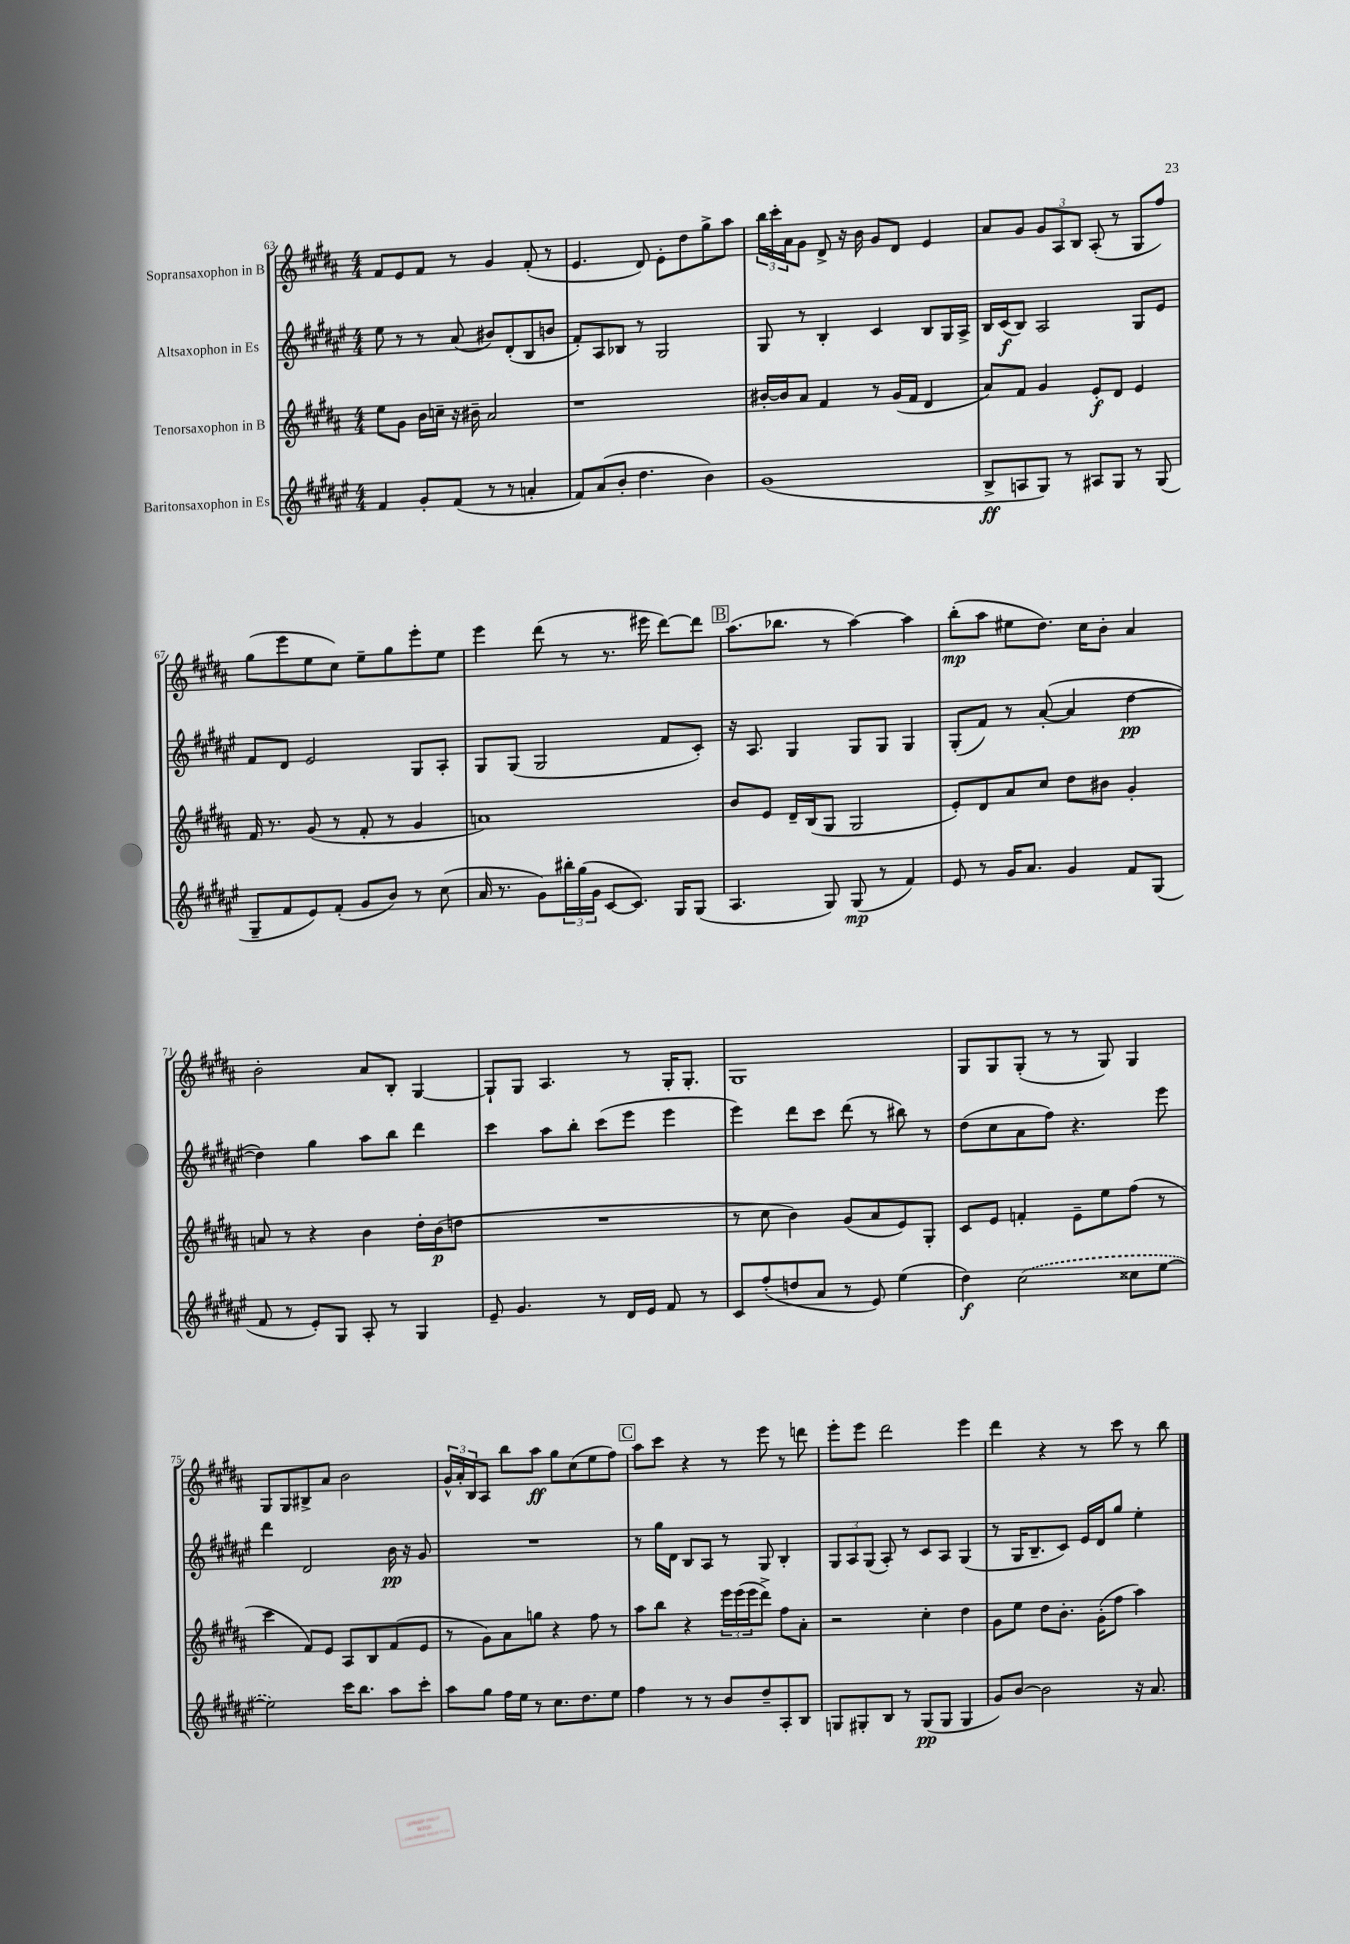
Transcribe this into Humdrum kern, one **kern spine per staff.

**kern	**dynam	**kern	**dynam	**kern	**dynam	**kern	**dynam
*part4	*part4	*part3	*part3	*part2	*part2	*part1	*part1
*staff4	*staff4	*staff3	*staff3	*staff2	*staff2	*staff1	*staff1
*I"Baritonsaxophon in Es	*	*I"Tenorsaxophon in B	*	*I"Altsaxophon in Es	*	*I"Sopransaxophon in B	*
*clefG2	*	*clefG2	*	*clefG2	*	*clefG2	*
*k[f#c#g#d#a#e#]	*	*k[f#c#g#d#a#]	*	*k[f#c#g#d#a#e#]	*	*k[f#c#g#d#a#]	*
*M4/4	*	*M4/4	*	*M4/4	*	*M4/4	*
=63	=63	=63	=63	=63	=63	=63	=63
4f#/	.	8ee\L	.	8ee#\	.	8f#/L	.
.	.	8g#\J	.	8r	.	8e/	.
8g#'/L	.	16b\LL	.	8r	.	8f#/J	.
.	.	16ccn~\JJ	.	.	.	.	.
(8f#/J	.	16r	.	(8a#/	.	8r	.
.	.	16b#X~\	.	.	.	.	.
8r	.	2a#/	.	8b#X/L)	.	4g#/	.
8r	.	.	.	(8d#'/	.	.	.
4an'/	.	.	.	8B/	.	(8f#'/	.
.	.	.	.	8bn/J	.	8r	.
=64	=64	=64	=64	=64	=64	=64	=64
8f#/L)	.	1r	.	8f#'/L)	.	4.e/	.
(8a#/	.	.	.	8A#/	.	.	.
8b'/J	.	.	.	8B-X/J	.	.	.
4.dd#\	.	.	.	8r	.	8d#/)	.
.	.	.	.	2G#/	.	8e'\L	.
.	.	.	.	.	.	8dd#\	.
4b\)	.	.	.	.	.	8gg#^\	.
.	.	.	.	.	.	8aa#\J	.
=65	=65	=65	=65	=65	=65	=65	=65
(1g#	.	[16b#X'/LL	.	8G#/	.	24bb\LL	.
.	.	.	.	.	.	24ccc#'\	.
.	.	16b#/J]	.	.	.	.	.
.	.	.	.	.	.	24a#\J	.
.	.	8a#/J	.	8r	.	8g#\J	.
.	.	4f#/	.	4B'/	.	8d#^/	.
.	.	.	.	.	.	16r	.
.	.	.	.	.	.	16b\	.
.	.	8r	.	4c#/	.	8g#/L	.
.	.	(16g#/LL	.	.	.	8d#/J	.
.	.	16f#/JJ	.	.	.	.	.
.	.	4d#/	.	8B/L	.	4e/	.
.	.	.	.	16G#/L	.	.	.
.	.	.	.	16A#^/JJ	.	.	.
=66	=66	=66	=66	=66	=66	=66	=66
8B^/L	ff	8a#/L)	.	16B/LL	.	8a#/L	.
.	.	.	.	(16c#/J	f	.	.
8An/	.	8f#/J	.	8B/J)	.	8g#/J	.
8G#/J)	.	4g#/	.	2A#/	.	12g#/L	.
.	.	.	.	.	.	12A#/	.
8r	.	.	.	.	.	.	.
.	.	.	.	.	.	12B/J	.
8A#X/L	.	8e'/L	f	.	.	(8A#'/	.
8G#/J	.	8d#/J	.	.	.	8r	.
8r	.	4e/	.	8G#/L	.	8G#/L	.
(8G#/	.	.	.	8e#/J	.	8ff#/J)	.
!!LO:LB:g=z
=67	=67	=67	=67	=67	=67	=67	=67
8G#~/L	.	16f#/	.	8f#/L	.	(8gg#\L	.
.	.	8.r	.	.	.	.	.
8f#/	.	.	.	8d#/J	.	8eee\	.
8e#/)	.	(8g#/	.	2e#/	.	8ee\	.
(8f#'/J	.	8r	.	.	.	8cc#\J)	.
8g#/L	.	8f#'/	.	.	.	8ee~\L	.
8b/J)	.	8r	.	.	.	8gg#\	.
8r	.	4g#/	.	8G#/L	.	8eee'\	.
(8cc#\	.	.	.	8A#'/J	.	8ee\J	.
=68	=68	=68	=68	=68	=68	=68	=68
16a#/	.	1an)	.	8G#/L	.	4eee\	.
8.r	.	.	.	.	.	.	.
.	.	.	.	(8G#/J	.	.	.
8g#\L)	.	.	.	2G#/	.	(8ddd#\	.
24bb#X'\L	.	.	.	.	.	8r	.
(24gg#\	.	.	.	.	.	.	.
24g#\JJ	.	.	.	.	.	.	.
[8c#/L	.	.	.	.	.	8.r	.
8.c#/J])	.	.	.	.	.	.	.
.	.	.	.	.	.	16eee#X\	.
.	.	.	.	8f#/L	.	[8ddd#\L)	.
16G#/KL	.	.	.	.	.	.	.
(8G#/J	.	.	.	8c#'/J)	.	8ddd#\J]	.
!!LO:REH:place=s1:t=B
=69	=69	=69	=69	=69	=69	=69	=69
4.A#/	.	8b/L	.	16r	.	(8.aa#\L	.
.	.	.	.	8.A#/	.	.	.
.	.	8e/J	.	.	.	.	.
.	.	.	.	.	.	8.bb-X\J	.
.	.	16d#~/LL	.	4G#/	.	.	.
.	.	(16B/J	.	.	.	.	.
8G#/)	.	8G#/J	.	.	.	8r	.
(8G#/	mp	2G#/	.	8G#/L	.	[4aa#\)	.
8r	.	.	.	8G#/J	.	.	.
4f#/)	.	.	.	4G#/	.	4aa#\]	.
=70	=70	=70	=70	=70	=70	=70	=70
8e#/	.	8e'/L)	.	(8G#'/L	.	(8bb'\L	mp
8r	.	8d#/	.	8f#/J)	.	8aa#\J	.
16g#/KL	.	8a#/	.	8r	.	8ee#X\L	.
8.a#/J	.	.	.	.	.	.	.
.	.	8cc#/J	.	([8a#'/	.	8.dd#\J)	.
4g#/	.	8dd#\L	.	4a#/]	.	.	.
.	.	.	.	.	.	16cc#\KL	.
.	.	8b#X\J	.	.	.	8b'\J	.
8f#/L	.	4g#'/	.	[4dd#\	pp	4a#/	.
(8G#/J	.	.	.	.	.	.	.
!!LO:LB:g=z
=71	=71	=71	=71	=71	=71	=71	=71
8f#/	.	8an/	.	4dd#\])	.	2b'\	.
8r	.	8r	.	.	.	.	.
8e#'/L)	.	4r	.	4gg#\	.	.	.
8G#/J	.	.	.	.	.	.	.
8A#'/	.	4b\	.	8aa#\L	.	8a#/L	.
8r	.	.	.	8bb\J	.	8B'/J	.
4G#/	.	16dd#'\LL	.	4ddd#\	.	[4G#/	.
.	.	(16b\J	p	.	.	.	.
.	.	8ddn\J	.	.	.	.	.
=72	=72	=72	=72	=72	=72	=72	=72
8e#~/	.	1r	.	4ccc#\	.	8G#`/L]	.
4.g#/	.	.	.	.	.	8G#/J	.
.	.	.	.	8aa#\L	.	4.A#/	.
.	.	.	.	8bb'\J	.	.	.
8r	.	.	.	(8ccc#\L	.	.	.
16d#/LL	.	.	.	8eee#\J	.	8r	.
16e#/JJ	.	.	.	.	.	.	.
8f#/	.	.	.	4eee#\	.	16G#'/KL	.
.	.	.	.	.	.	8.G#'/J	.
8r	.	.	.	.	.	.	.
=73	=73	=73	=73	=73	=73	=73	=73
8c#/L	.	8r	.	4eee#\)	.	1G#	.
(8ff#'/	.	8cc#\	.	.	.	.	.
8ddn/	.	4b\)	.	8ddd#\L	.	.	.
8a#/J	.	.	.	8ccc#\J	.	.	.
8r	.	(8g#/L	.	(8ddd#\	.	.	.
8e#/)	.	8a#/	.	8r	.	.	.
(4ee#\	.	8e/)	.	8bb#X\)	.	.	.
.	.	8G#'/J	.	8r	.	.	.
=74	=74	=74	=74	=74	=74	=74	=74
4dd#\)	f	8c#/L	.	(8dd#\L	.	8G#/L	.
.	.	8e/J	.	8cc#\	.	8G#/	.
(2cc#\	.	4fn'/	.	8a#\	.	(8G#'/J	.
.	.	.	.	8ff#\J)	.	8r	.
.	.	8e~\L	.	4.r	.	8r	.
.	.	8ee\	.	.	.	8G#/)	.
8cc##X\L	.	(8ff#\J	.	.	.	4G#/	.
[8ee#\J	.	8r	.	8eee#\	.	.	.
!!LO:LB:g=z
=75	=75	=75	=75	=75	=75	=75	=75
2ee#\])	.	4ccc#\	.	4ddd#\	.	8G#/L	.
.	.	.	.	.	.	8G#/	.
.	.	8f#/L)	.	2d#/	.	8B#X^/	.
.	.	8e/J	.	.	.	8a#/J	.
16ccc#\KL	.	8A#/L	.	.	.	2b\	.
8.bb\J	.	.	.	.	.	.	.
.	.	8B/	.	.	.	.	.
8aa#\L	.	(8f#/	.	16b\	pp	.	.
.	.	.	.	16r	.	.	.
8ccc#'\J	.	8e/J	.	8g#/	.	.	.
=76	=76	=76	=76	=76	=76	=76	=76
8aa#\L	.	8r	.	1r	.	24g#^^/LL	.
.	.	.	.	.	.	24a#'/	.
.	.	.	.	.	.	24B/J	.
8gg#\J	.	8g#\L)	.	.	.	8A#/J	.
16ff#\LL	.	8a#\	.	.	.	8bb\L	.
16ee#\JJ	.	.	.	.	.	.	.
8r	.	8ggn\J	.	.	.	8aa#\J	ff
8.cc#\L	.	4r	.	.	.	8gg#\L	.
.	.	.	.	.	.	(8cc#\	.
8.dd#\	.	.	.	.	.	.	.
.	.	8ff#\	.	.	.	8ee\	.
8ee#\J	.	8r	.	.	.	8ff#\J)	.
!!LO:REH:place=s1:t=C
=77	=77	=77	=77	=77	=77	=77	=77
4ff#\	.	8aa#\L	.	8r	.	8aa#\L	.
.	.	8bb\J	.	16gg#\LL	.	8ccc#\J	.
.	.	.	.	16d#\JJ	.	.	.
8r	.	4r	.	8B/L	.	4r	.
8r	.	.	.	8A#/J	.	.	.
8b/L	.	24eee\LL	.	8r	.	8r	.
.	.	(24eee\	.	.	.	.	.
.	.	24eee\J	.	.	.	.	.
8dd#~/	.	8ddd#^\J)	.	8G#/	.	8eee\	.
8A#'/	.	8ff#\L	.	4B'/	.	8r	.
8B/J	.	8a#'\J	.	.	.	8dddn\	.
=78	=78	=78	=78	=78	=78	=78	=78
8Gn/L	.	2r	.	12G#/L	.	8eee'\L	.
.	.	.	.	12A#/	.	.	.
8G#X'/	.	.	.	.	.	8eee\J	.
.	.	.	.	(12G#/J	.	.	.
8B/J	.	.	.	8A#'/)	.	2ddd#\	.
8r	.	.	.	8r	.	.	.
(8G#/L	pp	4cc#'\	.	8c#/L	.	.	.
8G#/J	.	.	.	8A#/J	.	.	.
4G#/	.	4dd#\	.	(4G#/	.	4eee\	.
=79	=79	=79	=79	=79	=79	=79	=79
8g#/L)	.	8g#\L	.	8r	.	4ddd#\	.
[8b/J	.	8ee\J	.	16G#/KL	.	.	.
.	.	.	.	8.B~/	.	.	.
2b\]	.	8dd#\L	.	.	.	4r	.
.	.	8.b'\J	.	8c#/J)	.	.	.
.	.	.	.	16e#/LL	.	8r	.
.	.	(16g#'\KL	.	16d#/J	.	.	.
.	.	8ff#\J	.	8gg#/J	.	8ccc#\	.
16r	.	4aa#\)	.	4ee#'\	.	8r	.
8.a#/	.	.	.	.	.	.	.
.	.	.	.	.	.	8bb\	.
==	==	==	==	==	==	==	==
*-	*-	*-	*-	*-	*-	*-	*-
